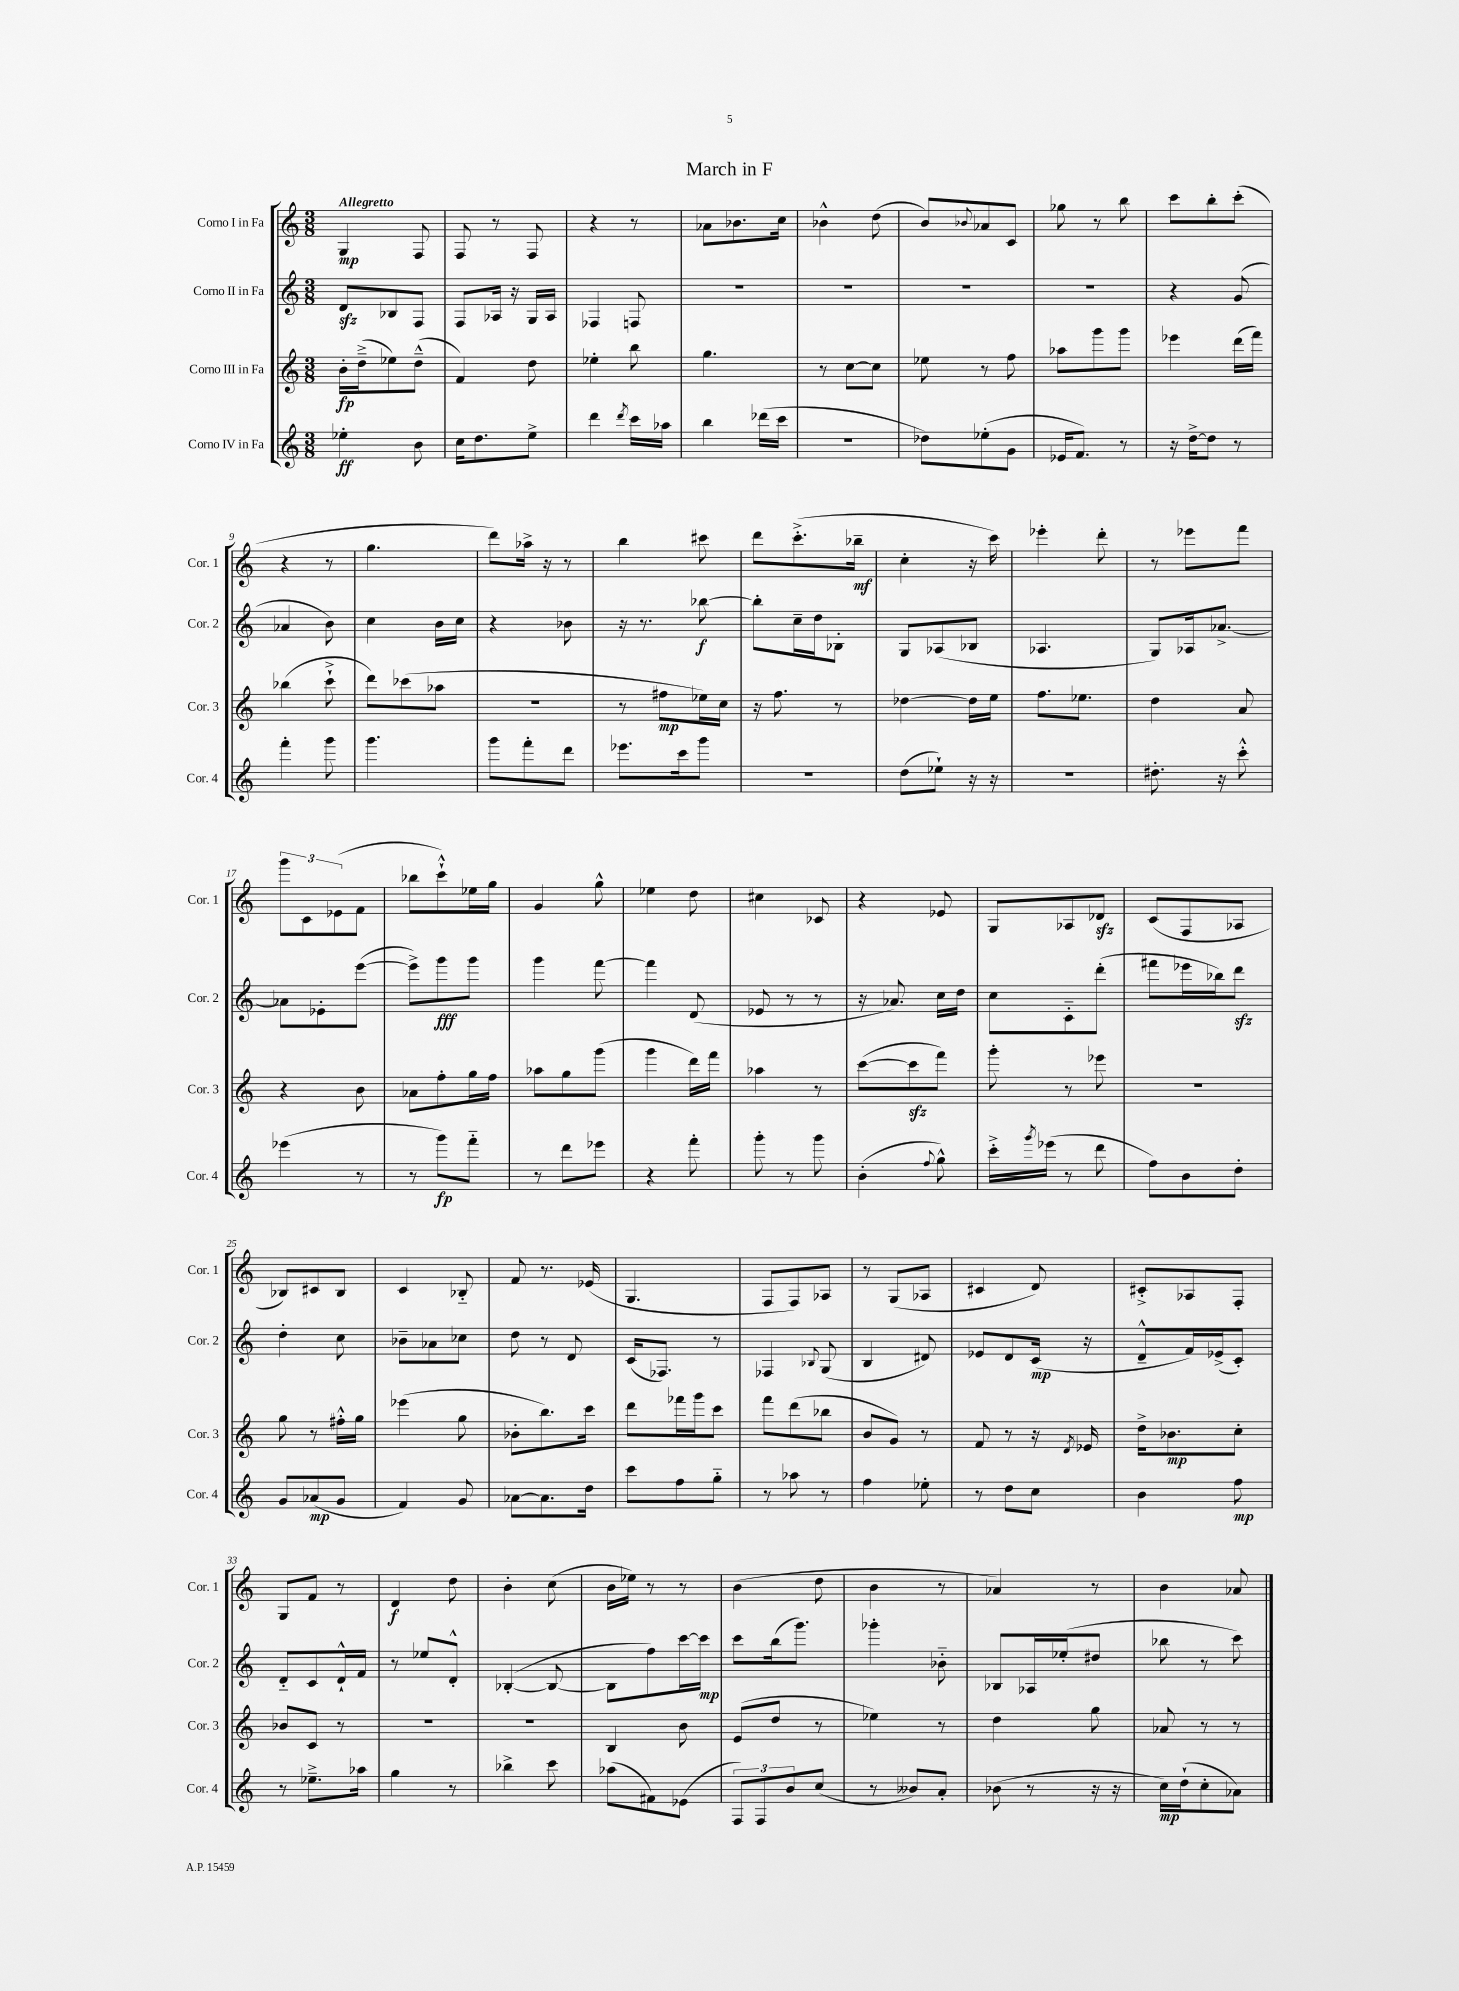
\header { title = "March in F" }
<<
\new StaffGroup <<
\new Staff = "s0" \with { instrumentName = "Corno I in Fa" shortInstrumentName = "Cor. 1" } {
    \clef treble \key c \major \numericTimeSignature \time 3/8 \tempo "Allegretto"
    g4\mp f8 |
    f8 r8 f8 |
    r4 r8 |
    aes'8 bes'8. c''16 |
    bes'4-^ d''8( |
    b'8) \appoggiatura { bes'8 } aes'8 c'8 |
    ges''8 r8 b''8 |
    c'''8 b''8-. c'''8-.( |
    r4 r8 |
    g''4. |
    d'''8) aes''16-> r16 r8 |
    b''4 cis'''8 |
    d'''8 c'''8.-.->( bes''16--\mf |
    c''4-. r16 c'''16) |
    ees'''4-. d'''8-. |
    r8 ees'''8 f'''8 |
    \tuplet 3/2 { g'''8 c'8 ees'8( } f'8 |
    bes''8 c'''8-!-^) ees''16 g''16 |
    g'4 g''8-^ |
    ees''4 d''8 |
    cis''4 ces'8 |
    r4 ees'8 |
    g8 aes8 des'8\sfz |
    c'8( f8 aes8 |
    bes8) cis'8 bes8 |
    c'4 bes8-_ |
    f'8 r8. ees'16( |
    g4. |
    f8 f8) aes8 |
    r8 g8( aes8 |
    cis'4 d'8) |
    cis'8-.-> aes8 f8-. |
    g8 f'8 r8 |
    d'4\f d''8 |
    b'4-. c''8( |
    b'16 ees''16) r8 r8 |
    b'4( d''8 |
    b'4 r8 |
    aes'4) r8 |
    b'4 aes'8 \bar "|." |
}
\new Staff = "s1" \with { instrumentName = "Corno II in Fa" shortInstrumentName = "Cor. 2" } {
    \clef treble \key c \major \numericTimeSignature \time 3/8
    d'8\sfz bes8 f8 |
    f8 aes16 r16 g16 aes16 |
    fes4 f8 |
    R4. |
    R4. |
    R4. |
    R4. |
    r4 g'8( |
    aes'4 b'8) |
    c''4 b'16 c''16 |
    r4 bes'8 |
    r16 r8. bes''8~\f |
    bes''8-. c''16-- d''16 bes8-. |
    g8 aes8( bes8 |
    aes4. |
    g8) aes16 aes'8.~-> |
    aes'8 ees'8-. e'''8~( |
    e'''8->) g'''8\fff g'''8 |
    g'''4 f'''8~ |
    f'''4 d'8( |
    ees'8 r8 r8 |
    r16 aes'8.) c''16 d''16 |
    c''8 c'8-_ d'''8-.( |
    fis'''8 ees'''16 bes''16) d'''8\sfz |
    d''4-. c''8 |
    bes'8-- aes'8 ces''8 |
    d''8 r8 d'8 |
    c'16( fes8.) r8 |
    fes4 \appoggiatura { bes8 } g8( |
    b4 dis'8) |
    ees'8 d'8 c'16\mp( r16 |
    d'8---^ f'16) ees'16->( c'8-.) |
    d'8-_ c'8 d'16-!-^ f'16 |
    r8 ees''8 d'8-.-^ |
    bes4~-.( bes8~ |
    bes8 f''8) c'''16~ c'''16\mp |
    c'''8 b''16( g'''8.) |
    ges'''4-. bes'8-_ |
    bes8 aes16 ees''16-.( dis''8 |
    bes''8 r8 c'''8) \bar "|." |
}
\new Staff = "s2" \with { instrumentName = "Corno III in Fa" shortInstrumentName = "Cor. 3" } {
    \clef treble \key c \major \numericTimeSignature \time 3/8
    b'16-.\fp d''16--->( ees''8) d''8---^( |
    f'4) d''8 |
    ees''4-. b''8 |
    g''4. |
    r8 c''8~ c''8 |
    ees''8 r8 f''8 |
    aes''8 g'''8 g'''8 |
    ees'''4 d'''16( f'''16) |
    bes''4( c'''8-!-> |
    d'''8) ces'''8( aes''8 |
    R4. |
    r8 fis''8\mp ees''16) c''16 |
    r16 f''8. r8 |
    des''4~ des''16 e''16 |
    f''8. ees''8. |
    d''4 a'8 |
    r4 b'8 |
    aes'8 f''8-. g''16 f''16 |
    aes''8 g''8 g'''8( |
    g'''4 d'''16) f'''16 |
    aes''4 r8 |
    c'''8~( c'''8\sfz f'''8) |
    g'''8-. r8 ees'''8 |
    R4. |
    g''8 r8 fis''16-.-^ g''16 |
    ees'''4( g''8 |
    bes'8-. b''8.) c'''16 |
    d'''8 fes'''16 g'''16 c'''8 |
    f'''8 d'''8( bes''8 |
    b'8 g'8) r8 |
    f'8 r8 r16 \acciaccatura { d'8 } ees'16 |
    d''16-> bes'8.\mp c''8-. |
    bes'8 c'8 r8 |
    R4. |
    R4. |
    b4 b'8 |
    e'8( d''8 r8 |
    ees''4) r8 |
    d''4 g''8 |
    aes'8 r8 r8 \bar "|." |
}
\new Staff = "s3" \with { instrumentName = "Corno IV in Fa" shortInstrumentName = "Cor. 4" } {
    \clef treble \key c \major \numericTimeSignature \time 3/8
    ees''4-.\ff b'8 |
    c''16 d''8. e''8-> |
    d'''4 \acciaccatura { d'''8 } c'''16 aes''16 |
    b''4 des'''16( c'''16 |
    R4. |
    des''8) ees''8-.( g'8 |
    ees'16 f'8.) r8 |
    r16 d''16~-> d''8 r8 |
    f'''4-. g'''8 |
    g'''4. |
    g'''8 f'''8-. d'''8 |
    ees'''8. c'''16 g'''8 |
    R4. |
    d''8( ees''8-!) r16 r16 |
    r4. |
    dis''8.-. r16 c'''8-.-^ |
    ees'''4( r8 |
    r8 g'''8\fp) f'''8-_ |
    r8 d'''8 ees'''8 |
    r4 f'''8-. |
    g'''8-. r8 g'''8 |
    b'4-.( \appoggiatura { f''8 } g''8-^) |
    c'''16-.-> \acciaccatura { g'''8 } ees'''16( r8 d'''8 |
    f''8) b'8 d''8-. |
    g'8 aes'8\mp( g'8 |
    f'4) g'8 |
    aes'8~ aes'8. d''16 |
    c'''8 f''8 g''8-_ |
    r8 aes''8 r8 |
    f''4 ees''8-. |
    r8 d''8 c''8 |
    b'4 f''8\mp |
    r8 ees''8.---> aes''16 |
    g''4 r8 |
    bes''4-> c'''8 |
    aes''8( fis'8) ees'8( |
    \tuplet 3/2 { f8) f8 b'8 } c''8( |
    r8 beses'8) a'8-. |
    bes'8( r8 r16 r16 |
    c''16\mp) d''16-!( c''8-. aes'8) \bar "|." |
}
>>
>>
